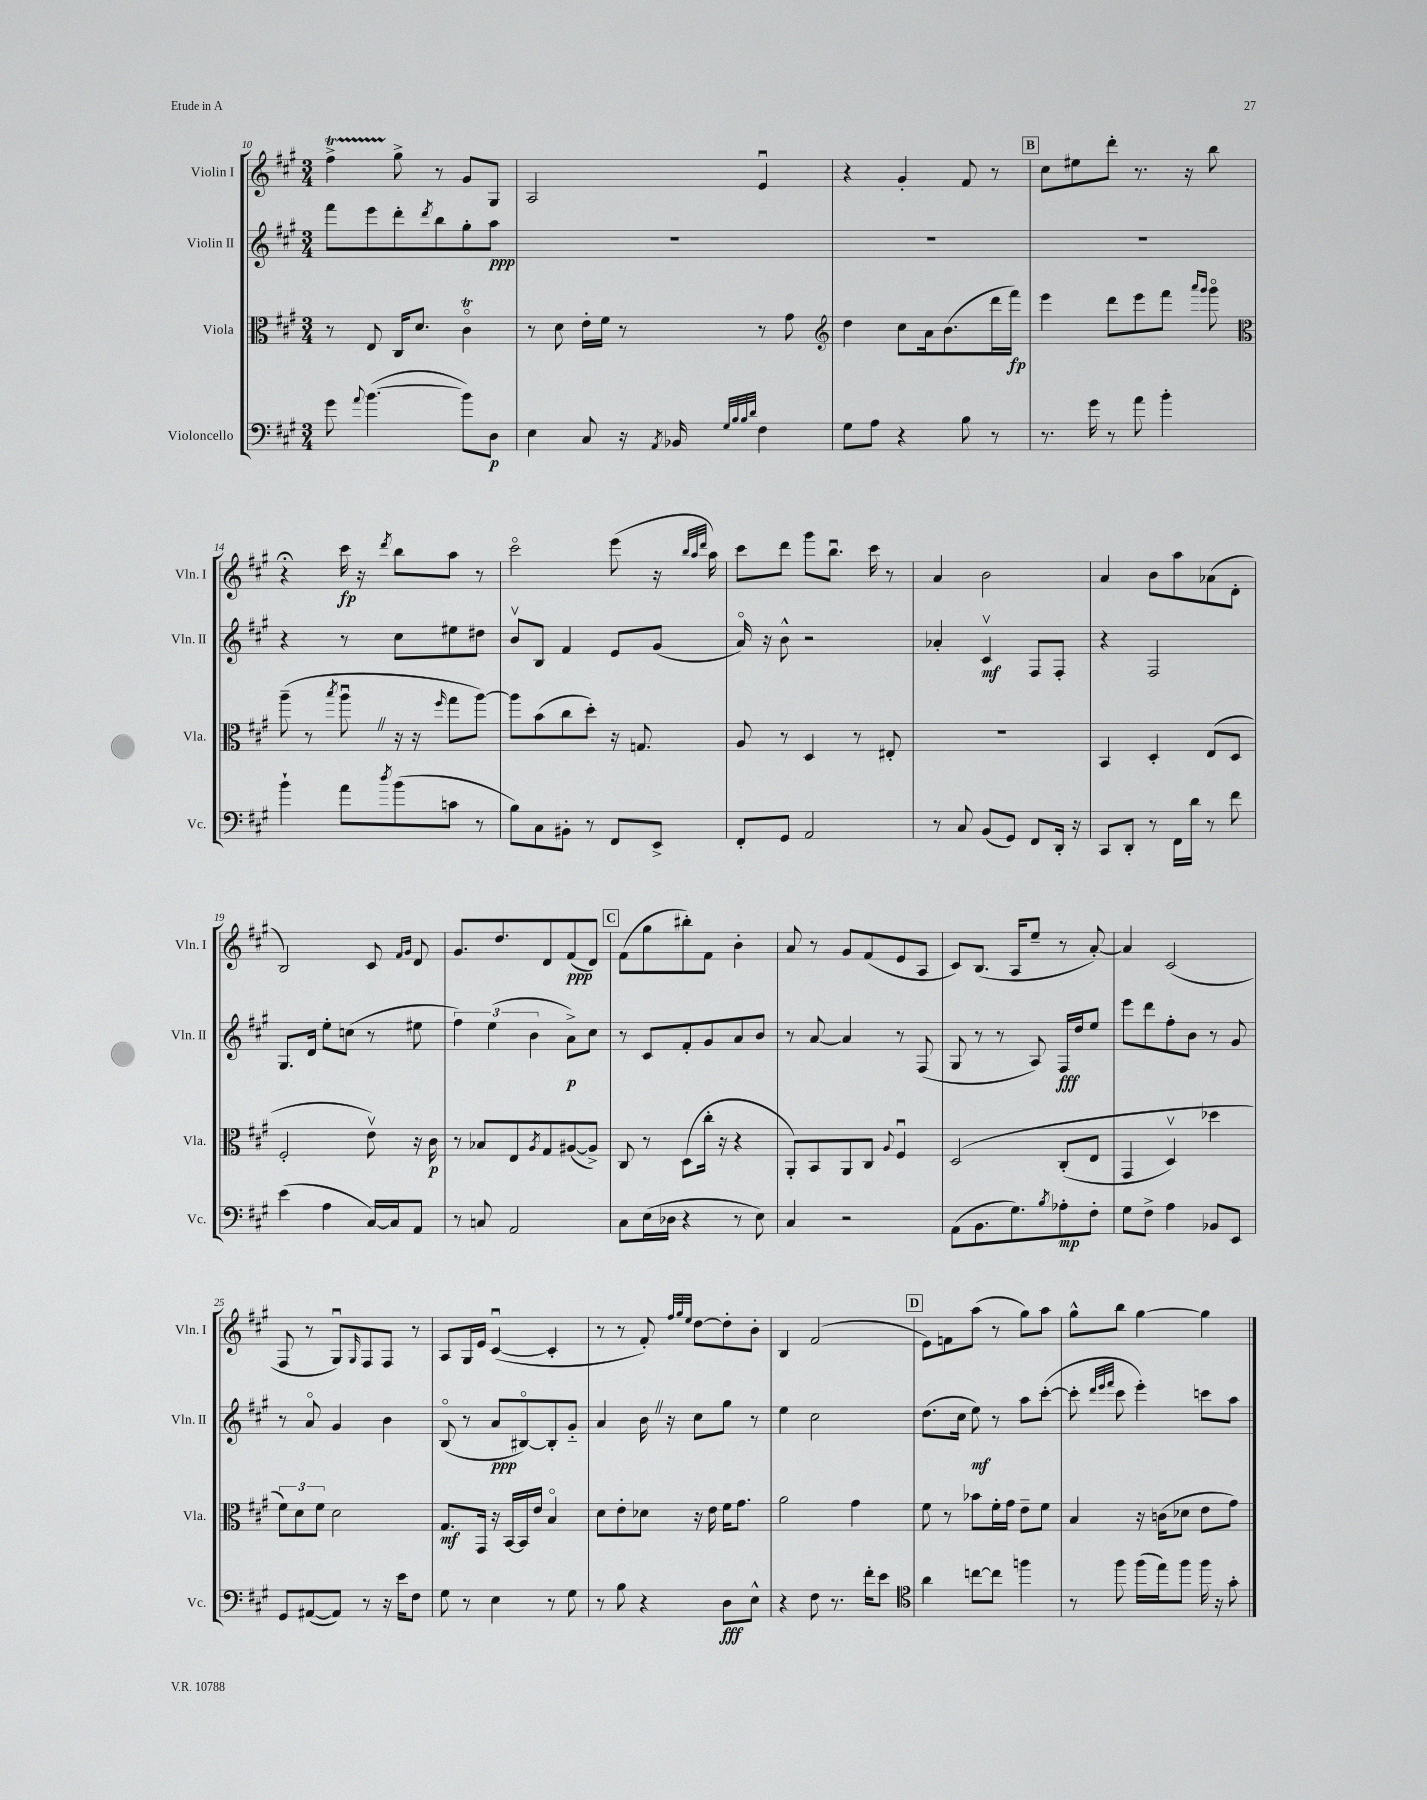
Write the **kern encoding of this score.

**kern	**kern	**kern	**kern
*staff4	*staff3	*staff2	*staff1
*clefF4	*clefC3	*clefG2	*clefG2
*k[f#c#g#]	*k[f#c#g#]	*k[f#c#g#]	*k[f#c#g#]
*M3/4	*M3/4	*M3/4	*M3/4
8g#	8r	8fff#	4ff#^
8qqa	.	.	.
([4.b	8E	8eee	.
.	16C#	8ddd'	8gg#^
.	8.d	.	.
.	.	8qddd	.
.	.	8bb	8r
8b])	4c#o	8gg#'	8g#
8D	.	8aa	8G#
=	=	=	=
4E	8r	2.r	2A
.	8d	.	.
8C#	16e'	.	.
.	16f#	.	.
16r	8r	.	.
8qAA	.	.	.
16BB-	.	.	.
32qqG#	.	.	.
32qqB	.	.	.
32qqB	.	.	.
32qqd	.	.	.
4F#	8r	.	4eu
.	8g#	.	.
=	=	=	=
*	*clefG2	*	*
8G#	4dd	2.r	4r
8A	.	.	.
4r	8cc#	.	4g#'
.	16a	.	.
.	(8.b	.	.
8B	.	.	8f#
8r	16ddd	.	8r
.	16fff#)	.	.
=	=	=	=
8.r	4eee	2.r	8cc#
.	.	.	8ee#
16g#	.	.	.
8r	8ddd	.	8ddd'
8a	8eee	.	8.r
4b'	8fff#	.	.
.	.	.	16r
.	16qqaaa	.	.
.	16qqggg#	.	.
.	8ggg#o	.	8bb
=	=	=	=
*	*clefC3	*	*
4b`	(8aa~	4r	4r;
.	8r	.	.
.	8qbb	.	.
8a	8aau	8r	16ccc#
.	.	.	16r
8qdd	.	.	8qddd
(8b	16r	8cc#	8bb
.	16r	.	.
.	16qqff#	.	.
8c	8gg#	8ee#	8aa
8r	[8aa)	8dd#	8r
=	=	=	=
8B)	8aa]	8bv	2ccc#o
8C#	(8b	8B	.
8BB#'	8cc#	4f#	.
8r	8dd')	.	.
8FF#	16r	8e	(8eee
.	8.G	.	.
8EE^	.	(8g#	16r
.	.	.	32qqbb
.	.	.	32qqaa
.	.	.	32qqddd
.	.	.	16aa)
=	=	=	=
8FF#'	8A	16ao)	8ccc#
.	.	16r	.
8GG#	8r	8b^^	8ddd
2AA	4D	2r	8ggg#
.	.	.	8.bbu
.	8r	.	.
.	.	.	16ccc#
.	8E#'	.	8r
=	=	=	=
8r	2.r	4a-'	4a
8C#	.	.	.
(8BB	.	4c#v	2b
8GG#)	.	.	.
8FF#	.	8F#	.
16DD'	.	8F#'	.
16r	.	.	.
=	=	=	=
8CC#	4BB	4r	4a
8DD'	.	.	.
8r	4D'	2F#	8b
16FF#	.	.	8aa
16d	.	.	.
8r	(8E	.	(8a-
8f#	8D	.	8d'
=	=	=	=
(4e	2F#'	8.G#	2B)
.	.	16d	.
4A	.	8ee'	.
.	.	(8cc	.
[16C#)	8ev)	8r	8c#
16C#]	.	.	.
.	.	.	16qqf#
.	.	.	16qqg#
8AA	16r	8ee#	8d
.	16c#	.	.
=	=	=	=
8r	8r	6ff#)	8.g#
8C	8B-	.	.
.	.	(6ee	.
.	.	.	8.dd
2AA	8E	.	.
.	.	6b	.
.	8qA	.	.
.	8G#	.	8d
.	([8A#	8a^)	(8f#
.	8A#^])	8cc#	8d)
=	=	=	=
8C#	8C#	8r	(8f#
(16E	8r	8c#	8gg#
16D-	.	.	.
4r	(8D	8f#'	8bb#')
.	16cc#'	8g#	8f#
.	16r	.	.
8r	4r	8a	4b'
8E)	.	8b	.
=	=	=	=
4C#	8AA')	8r	8a
.	8BB	[8a	8r
2r	8AA	4a]	8g#
.	8C#	.	(8f#
.	8qqA	.	.
.	4F#u	8r	8e
.	.	(8F#	8A
=	=	=	=
(8AA	&(2D	8G#	8c#)
8.BB	.	8r	(8.B
.	.	8r	.
8.G#)	.	.	16A
.	.	8A)	8ee~
8qB	.	.	.
8A-'	(8C#'	16F#	8r
.	.	16dd	.
8F#'	8E	8ee	[8a')
=	=	=	=
8G#	4GG#	8eee	4a]
8F#^	.	8ddd	.
4A	4Dv)	8ff#'	(2c#
.	.	8b	.
8BB-	4dd-	8r	.
8EE	.	8g#	.
=	=	=	=
8GG#	12f#&)	8r	8F#
.	12d	.	.
([8AA#	.	8ao	8r
.	12f#	.	.
8AA#])	2d	4g#	8G#u)
.	.	.	16qqG#
8r	.	.	8F#
16r	.	4b	8F#
16e	.	.	.
8F#	.	.	8r
=	=	=	=
8G#	8.G#	(8Bo	8A
8r	.	8r	16G#
.	16GG#	.	16e
4E	16r	8a	([4c#u
.	[16BB	.	.
.	16BB]	[8B#o)	.
.	16e	.	.
8r	4Bo	8B#']	4c#']
8G#	.	8g#'~	.
=	=	=	=
8r	8d	4a	8r
8B	8e'	.	8r
4r	8d-	16b	8f#')
.	.	16r	.
.	.	.	32qqff#
.	.	.	32qqgg#
.	.	.	32qqee
.	16r	8cc#	[8dd
.	16e	.	.
8D	16f#	8gg#	8dd']
.	8.g#	.	.
8E^^	.	8r	8b'
=	=	=	=
4r	2a	4ee	4B
8F#	.	2cc#	(2f#
8.r	.	.	.
.	4g#	.	.
16f#'	.	.	.
8e	.	.	.
=	=	=	=
*clefC4	*	*	*
4a	8f#	(8.dd	8e)
.	8r	.	8f
.	.	16cc#	.
[8cc	8b-	8ee)	(8aa
8cc]	16f#'	8r	8r
.	16g#	.	.
4ff	8e~	8aa	8gg#)
.	8f#	([8ccc#'	8aa
=	=	=	=
8r	4B	8ccc#']	8gg#^^
.	.	32qqddd	.
.	.	32qqeee	.
.	.	32qqfff#	.
8ff#	.	8ccc#	8bb
(16ff#	16r	4eee')	[4gg#
16ee)	(16c	.	.
8ff#	8d-	.	.
16ff#	8e	8ccc	4gg#]
16r	.	.	.
8g#'	8g#)	8aa	.
==	==	==	==
*-	*-	*-	*-
